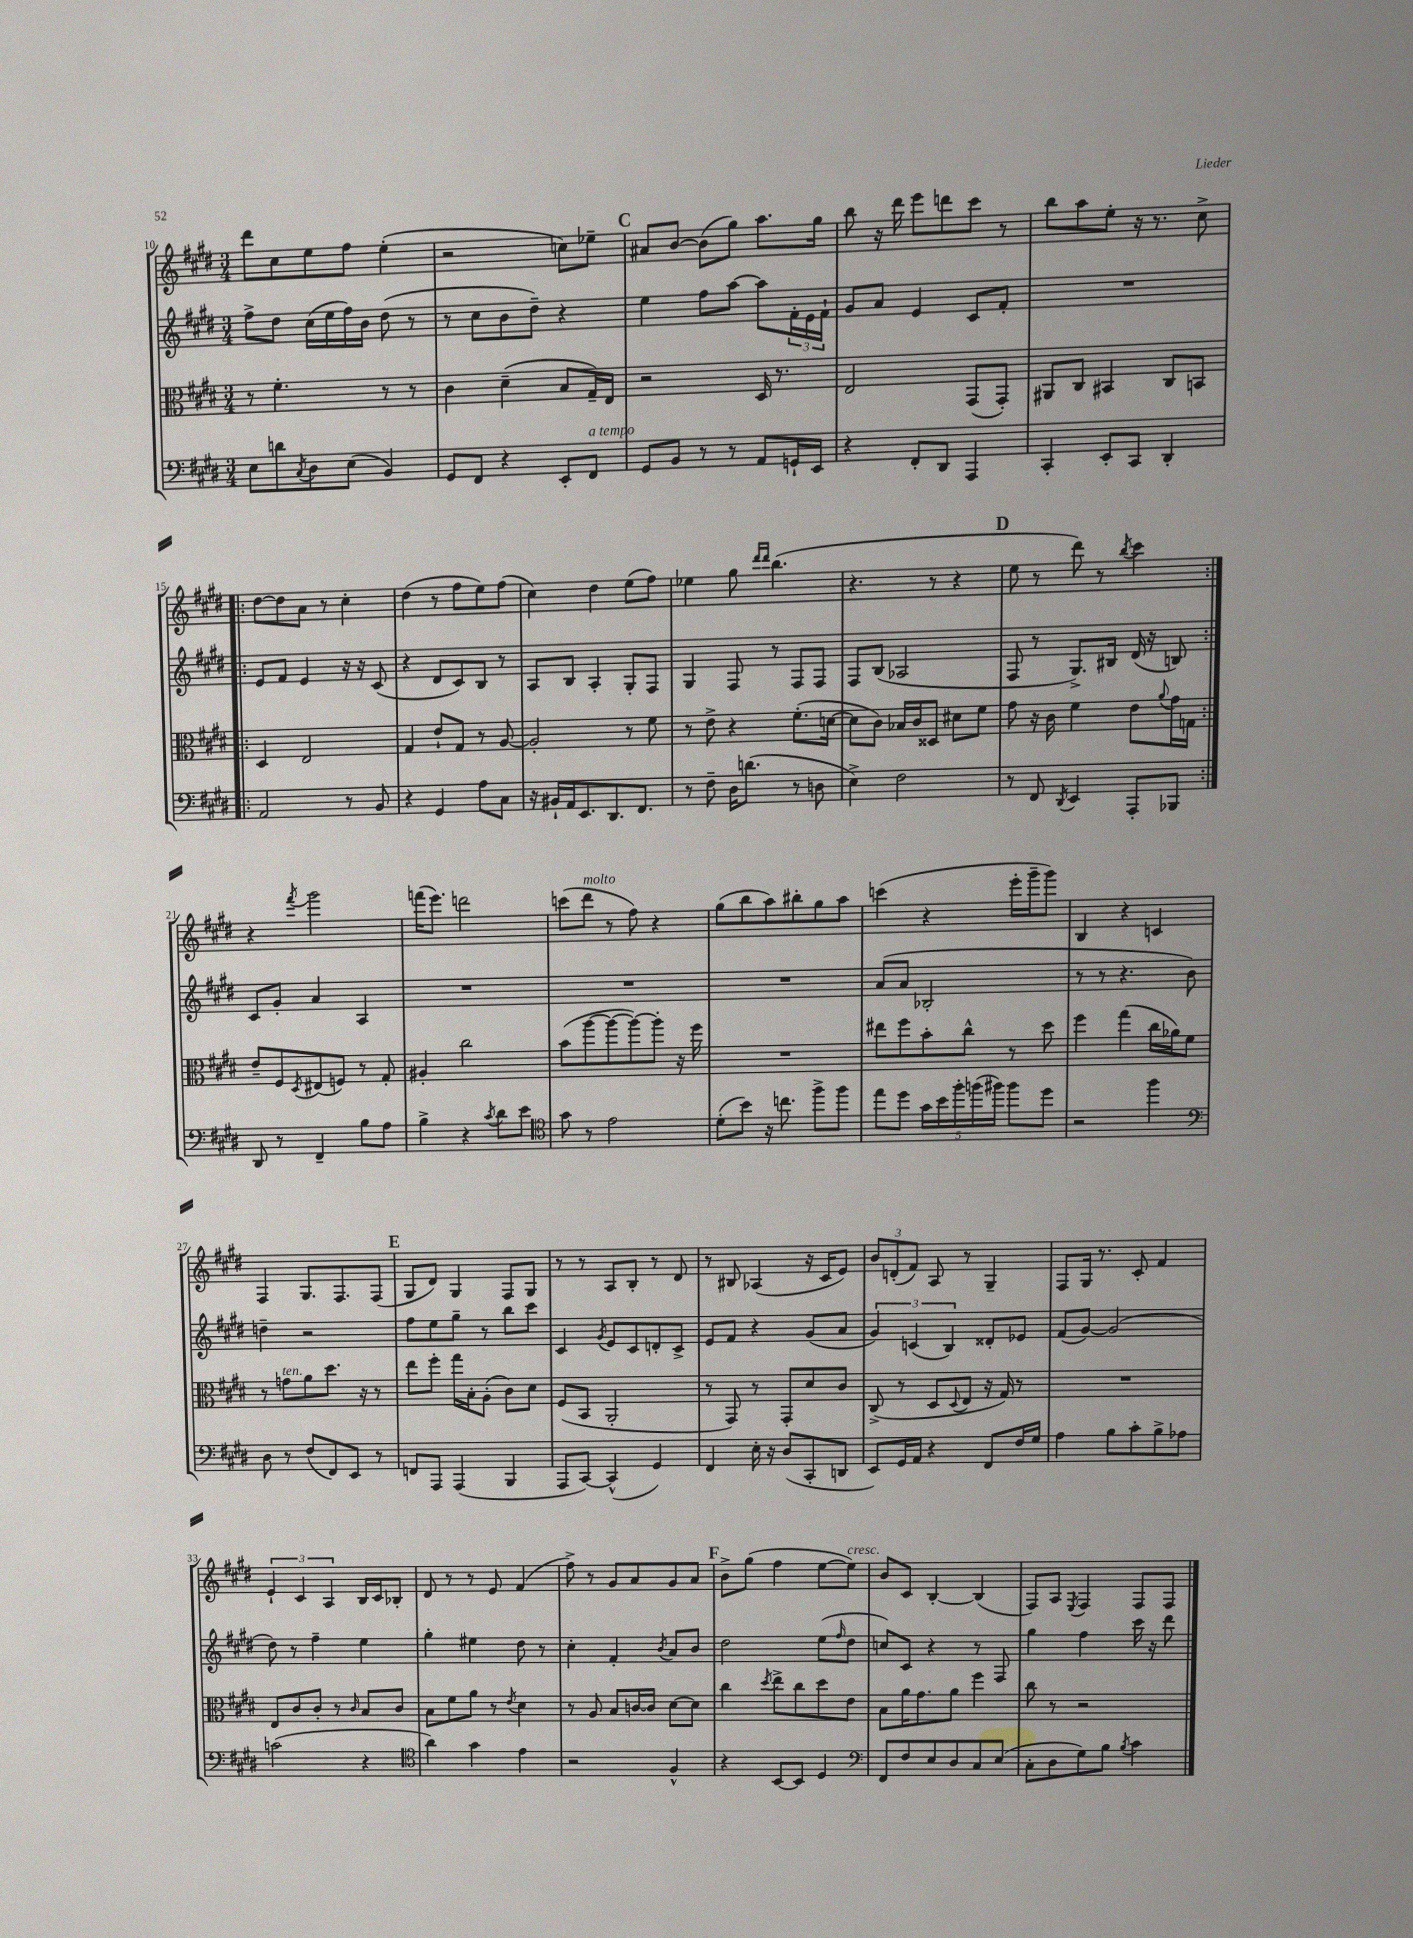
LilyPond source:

<<
\new StaffGroup <<
\new Staff = "s0" {
    \clef treble \key e \major \numericTimeSignature \time 3/4
    dis'''8 cis''8 e''8 fis''8 e''4-.( |
    r2 c''8) ees''8-- |
    \mark \markup { \bold "C" } ais'8 b'8~ b'8( gis''8) a''8. gis''16 |
    b''8 r16 dis'''16 e'''8 d'''8 cis'''8 r8 |
    b''8 a''8 e''8-. r16 r8. cis''8-> |
    \repeat volta 2 { dis''8~ dis''8 a'8 r8 cis''4-. |
    dis''4( r8 fis''8 e''8) fis''8( |
    cis''4) dis''4 e''8( fis''8) |
    ees''4 gis''8 \grace { dis'''16 dis'''16 } b''4.( |
    r4. r8 r4 |
    \mark \markup { \bold "D" } e''8 r8 dis'''8) r8 \acciaccatura { b''8 } cis'''4 | }
    r4 \acciaccatura { fis'''8 } gis'''2 |
    f'''16( e'''8.) d'''2 |
    c'''8( dis'''8^\markup { \italic "molto" } r8 fis''8) r4 |
    gis''8( b''8 a''8) bis''8-. gis''8 a''8 |
    c'''4( r4 e'''16-. gis'''16-- gis'''8) |
    b4 r4 c'4 |
    fis4 gis8. fis8. fis8( |
    \mark \markup { \bold "E" } gis8 dis'8) gis4 fis8 gis8 |
    r8 r8 a8 b8-. r8 dis'8 |
    r8 bis8 aes4( r16 cis'16 e'8) |
    \tuplet 3/2 { b'8 d'8-.( fis'8) } a8 r8 gis4-- |
    fis8 gis16 r8. cis'8-. fis'4 |
    \tuplet 3/2 { e'4-! cis'4 a4 } b16 cis'16 bes8-. |
    dis'8 r8 r8 e'8 fis'4( |
    fis''8->) r8 gis'8 a'8 gis'8 a'8 |
    \mark \markup { \bold "F" } b'8-> gis''8( fis''4 e''8~ e''8^\markup { \italic "cresc." }) |
    b'8 cis'8 b4~-. b4( |
    fis8) a8 \acciaccatura { e8 } fis4 fis8 fis8 \bar "|." |
}
\new Staff = "s1" {
    \clef treble \key e \major \numericTimeSignature \time 3/4
    fis''8-> dis''8 cis''16( e''16 fis''16) b'16 dis''8( r8 |
    r8 cis''8 b'8 dis''8--) r4 |
    \mark \markup { \bold "C" } e''4 fis''8 a''8~ a''8 \tuplet 3/2 { fis'16-. e'16 fis'16-! } |
    gis'8 a'8 e'4 cis'8 fis'8-. |
    R2. |
    \repeat volta 2 { e'8 fis'8 e'4 r16 r16 cis'8( |
    r4 dis'8 cis'8) b8 r8 |
    a8 b8 a4-. gis8-. fis8 |
    gis4 fis8 r8 fis8 fis8 |
    fis8 b8( aes2 |
    \mark \markup { \bold "D" } fis8 r8 gis8.->) bis16 dis'16( r16 b8) | }
    cis'8 gis'8-. a'4 a4 |
    R2. |
    R2. |
    R2. |
    a'8( a'8 bes2-. |
    r8 r8 r4. b'8) |
    d''4-- r2 |
    \mark \markup { \bold "E" } fis''8 e''8 gis''8-- r8 b''8 cis'''8 |
    cis'4 \acciaccatura { gis'8 } e'8 cis'8 d'8-. cis'8-> |
    e'8 fis'8 r4 gis'8( a'8 |
    \tuplet 3/2 { gis'4) c'4( b4) } disis'8-. ees'8 |
    fis'8( gis'8~) gis'2( |
    dis''8) r8 fis''4-- e''4 |
    gis''4-. eis''4 dis''8 r8 |
    cis''4-. fis'4-. \acciaccatura { b'8 } a'8 b'8 |
    \mark \markup { \bold "F" } dis''2 e''8( \grace { fis''16 } dis''8 |
    c''8) cis'8 r4 r8 fis8 |
    gis''4 fis''4 cis'''16 r16 dis'''8 \bar "|." |
}
\new Staff = "s2" {
    \clef alto \key e \major \numericTimeSignature \time 3/4
    r8 fis'4.-. r8 r8 |
    cis'4 dis'4--( b8 gis16--) e16 |
    \mark \markup { \bold "C" } r2 dis16 r8. |
    e2 gis,8( gis,8-.) |
    ais,8 cis8 bis,4 cis8 b,8 |
    \repeat volta 2 { dis4 e2 |
    gis4 e'8-! gis8 r8 a8~ |
    a2-. r8 fis'8 |
    r8 e'8-> r4 fis'8.-.( d'16~ |
    d'8 cis'8) bes16 cis'16 disis8 dis'8 fis'8 |
    \mark \markup { \bold "D" } gis'8 r16 cis'16 fis'4 e'8 \appoggiatura { a'8 } gis'16 g16 | }
    e'8-- fis8 \acciaccatura { dis8 } eis8( f8) r8 gis8-. |
    ais4-. cis''2 |
    b'8( a''8~ a''8~ a''8~) a''8-. r16 fis''16 |
    R2. |
    eis''8 fis''8 b'8-. cis''8-^ r8 dis''8 |
    fis''4 gis''4( cis''16 aes'16) fis'8 |
    r8 g'8^\markup { \italic "ten." } a'8 dis''8. r16 r8 |
    \mark \markup { \bold "E" } e''8 fis''8-. gis''16 b16-. a8-.( cis'8) dis'8 |
    fis8( b,8 a,2-. |
    r8 gis,8) r8 gis,8-. dis'8 cis'8 |
    cis8->( r8 dis8 \appoggiatura { dis8 } e8 r16 gis16) r8 |
    R2. |
    e8 cis'8 cis'8-. r8 \grace { cis'16 } b8 cis'8 |
    b8 fis'8 a'8 r8 \acciaccatura { e'8 } dis'4 |
    r8 a8 b8 c'16~ c'16 dis'8~ dis'8 |
    \mark \markup { \bold "F" } cis''4 \acciaccatura { dis''8 } e''8-> cis''8 dis''8 e'8 |
    b8 a'16 gis'8. a'8 fis''4 |
    cis''8 r8 r2 \bar "|." |
}
\new Staff = "s3" {
    \clef bass \key e \major \numericTimeSignature \time 3/4
    e8 d'8 \acciaccatura { cis8 } dis8 e8( b,4) |
    gis,8 fis,8 r4 e,8-. fis,8^\markup { \italic "a tempo" } |
    \mark \markup { \bold "C" } gis,8 b,8 r8 r8 a,8 g,16-! e,16 |
    r4 fis,8-. dis,8 a,,4 |
    cis,4-. e,8-. cis,8 dis,4-. |
    \repeat volta 2 { a,2 r8 b,8 |
    r4 gis,4 a8 cis8 |
    r16 bis,16-! a,16 e,8. dis,8. fis,8. |
    r8 fis8-- dis16 d'8.( r8 d8 |
    e4->) fis2 |
    \mark \markup { \bold "D" } r8 fis,8 \acciaccatura { dis,8 } e,4 a,,8-. bes,,8 | }
    dis,8 r8 fis,4-- b8 a8 |
    b4-> r4 \acciaccatura { cis'8 } dis'8 e'8 |
    \clef tenor gis'8 r8 e'2 |
    dis'8-.( b'8) r16 c''8. fis''8-> fis''8 |
    e''8 dis''8 \tuplet 5/4 { gis'16 b'16 fis''16-. f''16( fis''16) } fis''8 dis''8 |
    r2 fis''4 |
    \clef bass dis8 r8 fis8( fis,8) e,8 r8 |
    \mark \markup { \bold "E" } f,8 a,,8 a,,4( b,,4 |
    a,,8 cis,8~) cis,4-^( gis,4) |
    fis,4 e16-. r16 dis8( cis,8-. d,8 |
    e,8) gis,16 a,16 r4 fis,8 fis16 gis16 |
    a4 b8 cis'8-. b8-> aes8 |
    c'2( r4 |
    \clef tenor a'4) gis'4 e'4 |
    r2 fis4-^ |
    \mark \markup { \bold "F" } r4 b,8~ b,8 dis4 |
    \clef bass fis,8 fis8 e8 dis8 cis8 e8( |
    cis8-. dis8 gis8) b8 \acciaccatura { b8 } cis'4 \bar "|." |
}
>>
>>
\layout { \context { \Score currentBarNumber = #10 } }
